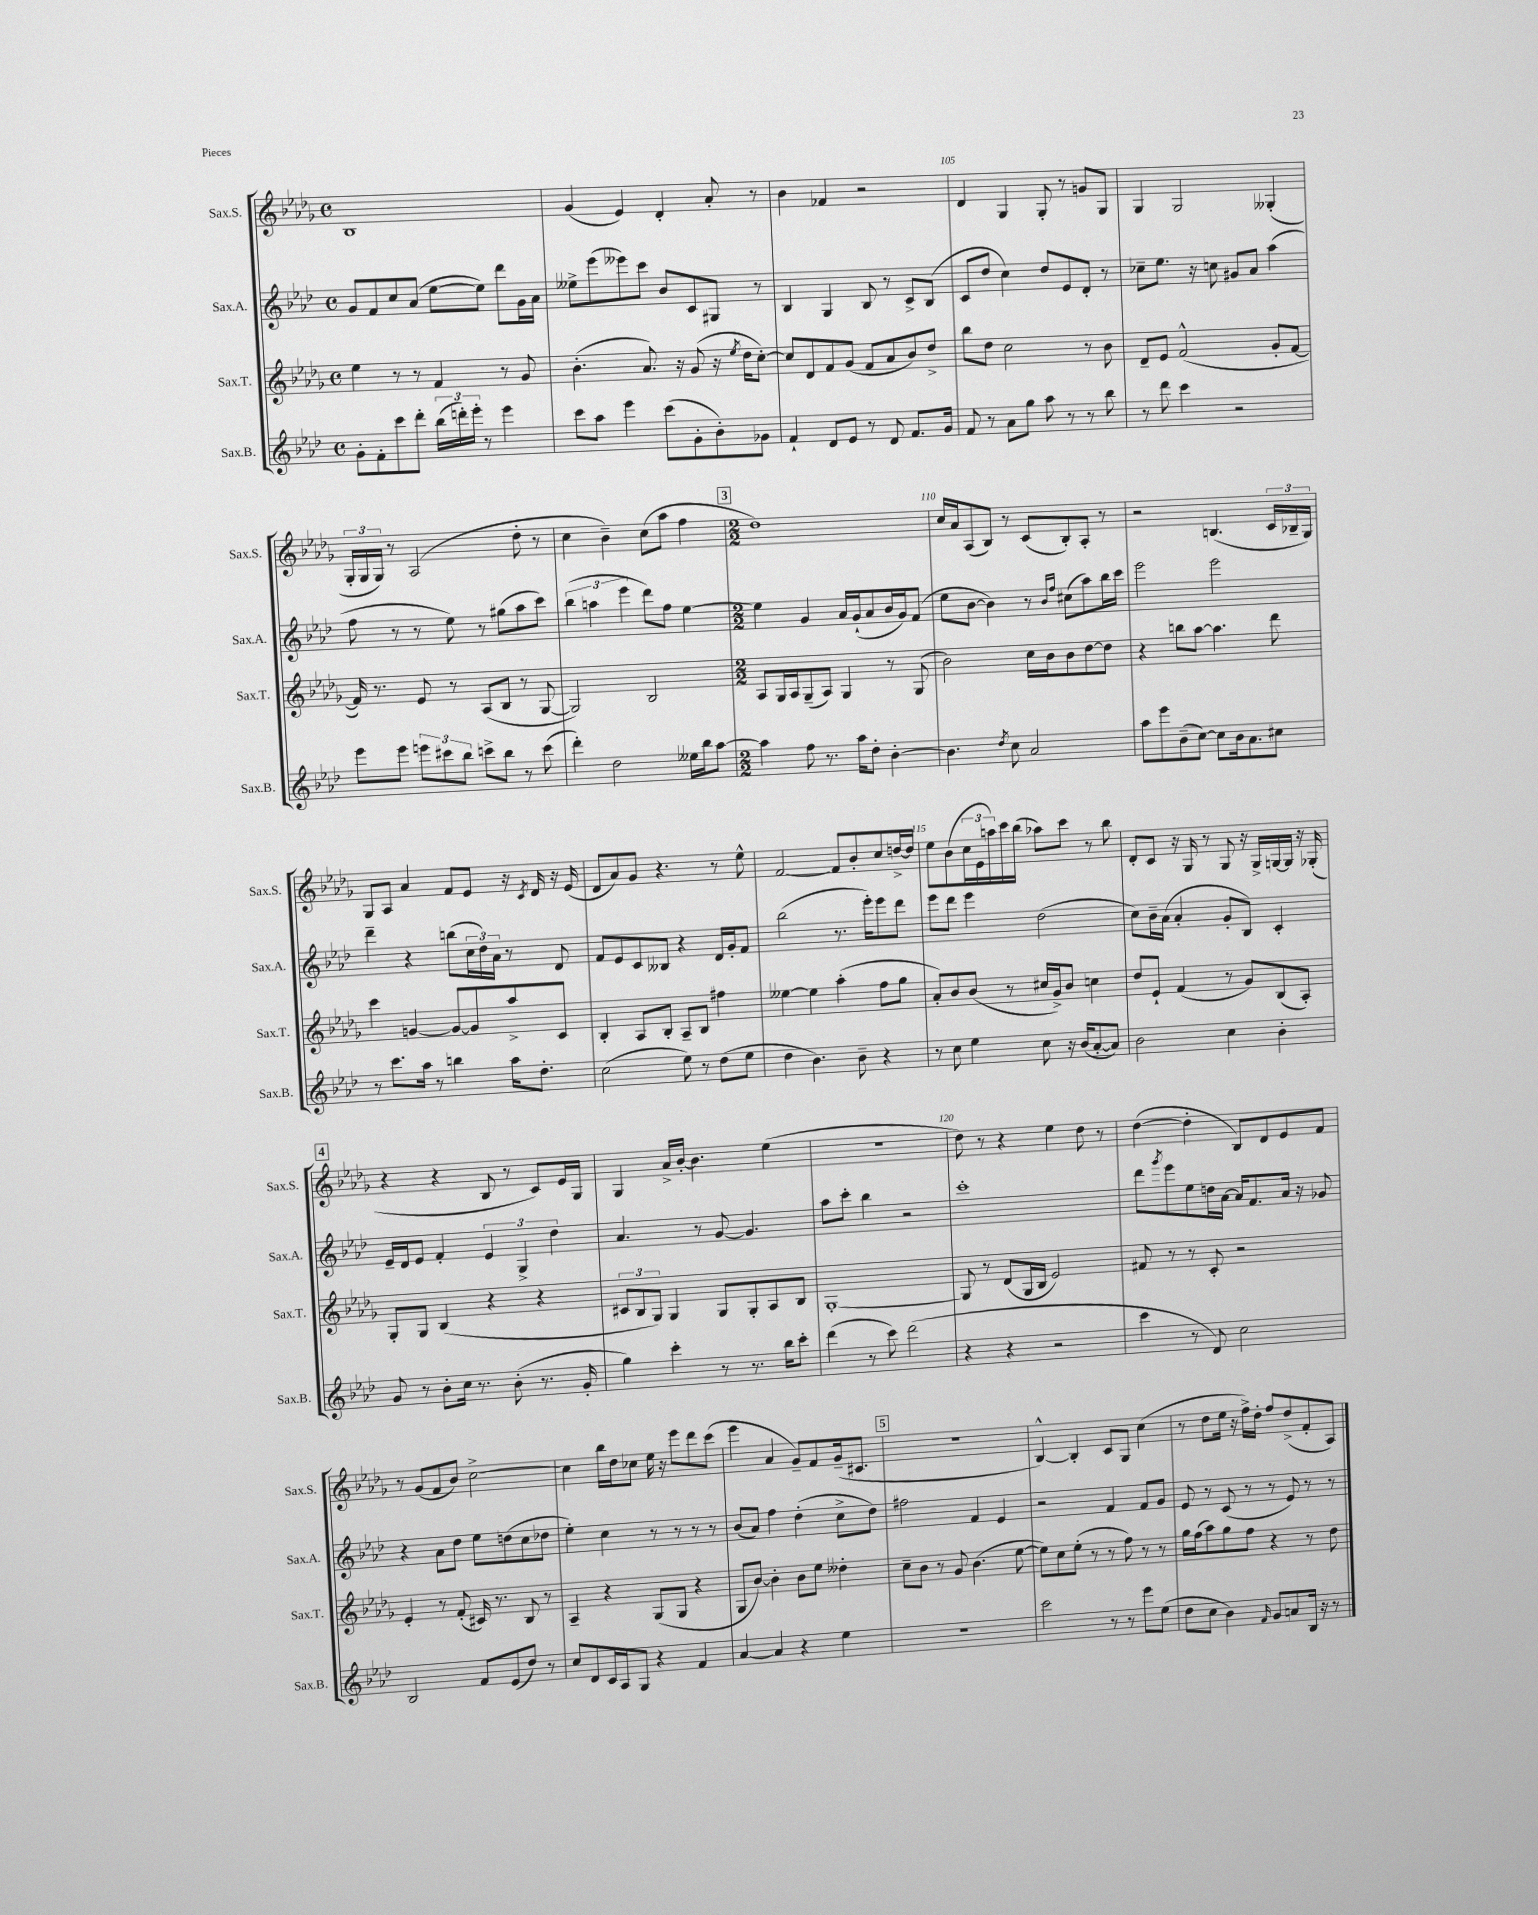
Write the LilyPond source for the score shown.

<<
\new StaffGroup <<
\new Staff = "s0" \with { instrumentName = "Sax.S." shortInstrumentName = "Sax.S." } {
    \clef treble \key des \major \defaultTimeSignature \time 4/4
    bes1 |
    ges'4( ees'4) des'4-. aes'8-. r8 |
    bes'4 fes'4 r2 |
    des'4 ges4 ges8-. r8 g'8 ges8 |
    ges4 ges2 geses4-.( |
    \tuplet 3/2 { ges16-. ges16 ges16) } r8 aes2( des''8-. r8 |
    c''4 bes'4--) c''8( aes''8 f''4 |
    \mark \markup { \box "3" } \numericTimeSignature \time 2/2 des''1) |
    c''16 aes'16 aes8( bes8) r8 c'8( bes8-.) aes8-. r8 |
    r2 b4.( \tuplet 3/2 { c'16 bes16-- ges16) } |
    ges8 aes8 aes'4 f'8 ees'8 r16 \acciaccatura { c'8 } des'16 r16 ees'16( |
    des'8 aes'8) ges'8 r4. r8 ees''8-^ |
    f'2~ f'8 bes'8-. c''8 d''16~-> d''16 |
    ees''8 bes'8( \tuplet 3/2 { c''16 ees'16 a''16) } c'''16 bes''16( aes''8) c'''8 r8 bes''8 |
    des'8-. c'8 r16 ges16 r8 ges8 r16 ges16-> g16~ g16 r16 ges16-.( |
    \mark \markup { \box "4" } r4 r4 bes8 r8 c'8) ees'16 ges16 |
    ges4 aes'16-> bes'16~-. bes'4. ees''4( |
    r1 |
    des''8) r8 r4 ees''4 des''8 r8 |
    des''4~( des''4-. bes8) des'8 ees'8 f'8 |
    r8 ges'8( f'8 bes'8) c''2~-> |
    c''4 bes''16 des''16 ces''8 ees''16 r16 ees'''8 des'''8 c'''8( |
    ees'''4 aes'4 ges'8--) f'8 ges'16--( cis'8. |
    \mark \markup { \box "5" } R1 |
    bes4~-^) bes4-. c'8 ges8 c''4( |
    r8 des''8 ees''16 r16 f''16->) des''16-. f''8 des''8->( f'8-. aes8) \bar "|." |
}
\new Staff = "s1" \with { instrumentName = "Sax.A." shortInstrumentName = "Sax.A." } {
    \clef treble \key aes \major \defaultTimeSignature \time 4/4
    g'8 f'8 c''8 aes'8( ees''8~ ees''8) des'''8 g'16 aes'16 |
    eeses''8-> ees'''8( eeses'''8) c'''8 bes'8 c'8 gis8 r8 |
    bes4 g4 bes8 r8 c'8-> bes8( |
    c'8 des''8 c''4) des''8 ees'8 des'8-. r8 |
    ces''8-- ees''8. r16 c''8 gis'8 aes'8 aes''4( |
    f''8 r8 r8 ees''8) r8 gis''8( aes''8 c'''8) |
    \tuplet 3/2 { bes''4( a''4 ees'''4 } des'''8) f''8 ees''4~ |
    \mark \markup { \box "3" } \numericTimeSignature \time 2/2 ees''4 g'4 aes'16 g'16-!( aes'8 bes'16 g'16) f'8( |
    ees''8 bes'8~ bes'4) r8 \grace { bes'16 f''16 } cis''8( aes''8) bes''16 c'''16 |
    ees'''2 ees'''2 |
    des'''4-- r4 b''8( \tuplet 3/2 { c''16 des''16) aes'16 } r8 des'8 |
    f'8 ees'8 c'8 beses8 r4 des'16 g'16-. f'8 |
    bes''2( r8. ees'''16-.) ees'''8 des'''8 |
    ees'''8 des'''8 ees'''4 des''2( |
    c''8) bes'16-- aes'16( aes'4-. g'8-. bes8) c'4-. |
    \mark \markup { \box "4" } ees'16-- des'16 ees'8 f'4-. \tuplet 3/2 { ees'4 g4-> des''4 } |
    aes'4. r8 g'8~ g'4. |
    aes''8 c'''8-. bes''4 r2 |
    c'''1-. |
    des'''8 \acciaccatura { g'''8 } ees'''8 ees''8 d''16 aes'16~ aes'16 f'8. aes'16 r16 ges'8 |
    r4 aes'8 des''8 ees''8 d''8( c''8 des''8 |
    ees''4-.) c''4 r8 r8 r8 r8 |
    bes'8( aes'8) f''4 des''4-.( c''8-> des''8) |
    \mark \markup { \box "5" } fis''2 f'4 ees'4 |
    r2 f'4 f'8 g'8 |
    ees'8 r8 c'8( r8 r8 ees'8) r8 r8 \bar "|." |
}
\new Staff = "s2" \with { instrumentName = "Sax.T." shortInstrumentName = "Sax.T." } {
    \clef treble \key des \major \defaultTimeSignature \time 4/4
    ees''4 r8 r8 f'4 r8 ges'8 |
    bes'4.-.( aes'8.) r16 ges'8( r16 \acciaccatura { ees''8 } des''16 c''8~-.) |
    c''8 des'8 f'8 ges'8( f'8 aes'8 bes'8) des''8-> |
    bes''8 des''8 c''2 r8 bes'8 |
    des'8-- ees'8 f'2-^( ges'8-. f'8~ |
    f'16) r8. ees'8 r8 aes8( bes8 r8 ges8~ |
    ges2) bes2 |
    \mark \markup { \box "3" } \numericTimeSignature \time 2/2 aes8 ges16 aes16 ges8--( aes8) ges4 r8 ges8( |
    bes'2) c''16 bes'16 bes'8 des''8~ des''8 |
    r4 b''8 aes''8~ aes''4. des'''8 |
    c'''4 g'4~ g'8~ g'8 aes''8-> c'8 |
    bes4-. aes8 bes8-. aes8-- bes8 fis''4 |
    eeses''4~ eeses''4 aes''4-.( f''8 ges''8 |
    aes'8-.) bes'8 bes'8( r8 cis''16 ges'16->) bes'8 c''4 |
    des''8 ees'8-! f'4( r8 ges'8) bes8( aes8-.) |
    \mark \markup { \box "4" } ges8-. ges8 bes4( r4 r4 |
    \tuplet 3/2 { cis'8 bes8 ges8) } ges4 ges8 ges8-. aes8 bes8 |
    ges1~-. |
    ges8 r8 des'8( ges16 bes16 ees'2) |
    fis'8 r8 r8 c'8-. r2 |
    ees'4-. r8 f'8-.( cis'16) r8. bes8 r8 |
    aes4-- r4 ges8( ges8 r4 |
    ges8 bes'8~) bes'4-. bes'8 ees''8 deses''4-. |
    \mark \markup { \box "5" } c''8-- bes'8 r8 ges'8 bes'4.( ees''8~ |
    ees''8) c''8 ees''8-.( r8 r8 f''8) r8 r8 |
    ges''16 f''16( aes''8) ges''8 f''8 r4 r8 des''8 \bar "|." |
}
\new Staff = "s3" \with { instrumentName = "Sax.B." shortInstrumentName = "Sax.B." } {
    \clef treble \key aes \major \defaultTimeSignature \time 4/4
    g'8-. f'8-. c'''8 des'''8-. \tuplet 3/2 { bes''16( d'''16-.) ees'''16-. } r8 ees'''4 |
    c'''8 aes''8 ees'''4 c'''8( g'8-. bes'8-.) ges'8 |
    f'4-! des'8 ees'8 r8 des'8 f'8. g'16 |
    f'8 r8 aes'8 g''8 aes''8 r8 r8 bes''8 |
    r8 des'''8 c'''4 r2 |
    ees'''8 ees'''8 \tuplet 3/2 { e'''8 cis'''8 bes''8 } c'''8-> bes''8 r8 c'''8( |
    des'''4-.) des''2 eeses''16 bes''16 aes''8~ |
    \mark \markup { \box "3" } \numericTimeSignature \time 2/2 aes''4 f''8 r8. aes''16 des''8-. bes'4~-. |
    bes'4. \acciaccatura { des''8 } c''8 aes'2 |
    aes''8 ees'''8 bes'8--( c''8~) c''8 bes'16 aes'8. cis''8 |
    r8 c'''8. aes''16 r8 b''4 aes''16 des''8.-. |
    c''2( ees''8) r8 des''8( ees''8 |
    des''4 bes'4.) bes'8-- r4 |
    r8 c''8 ees''4 c''8 r16 bes'16( aes'8~-. aes'8) |
    bes'2 c''4 bes'4-. |
    \mark \markup { \box "4" } g'8 r8 bes'8-. c''16 r8. bes'8-.( r8. g'16-. |
    g''4) c'''4-. r8 r8. bes''16 c'''8-. |
    des'''4( r8 c'''8) des'''2( |
    r4 r4 r2 |
    c'''4 r8 des'8) c''2 |
    bes2 f'8 ees'8( des''8) r8 |
    c''8 des'8 c'16 aes16 g8 r4 f'4 |
    aes'4~ aes'4 r4 ees''4 |
    \mark \markup { \box "5" } R1 |
    c'''2 r8 r8 ees'''8 ees''8( |
    des''8 c''8 bes'4) \grace { f'16 } g'8 a'8 bes16 r16 r8 \bar "|." |
}
>>
>>
\layout { \context { \Score currentBarNumber = #102 \override BarNumber.break-visibility = ##(#f #t #t) barNumberVisibility = #(every-nth-bar-number-visible 5) } }
